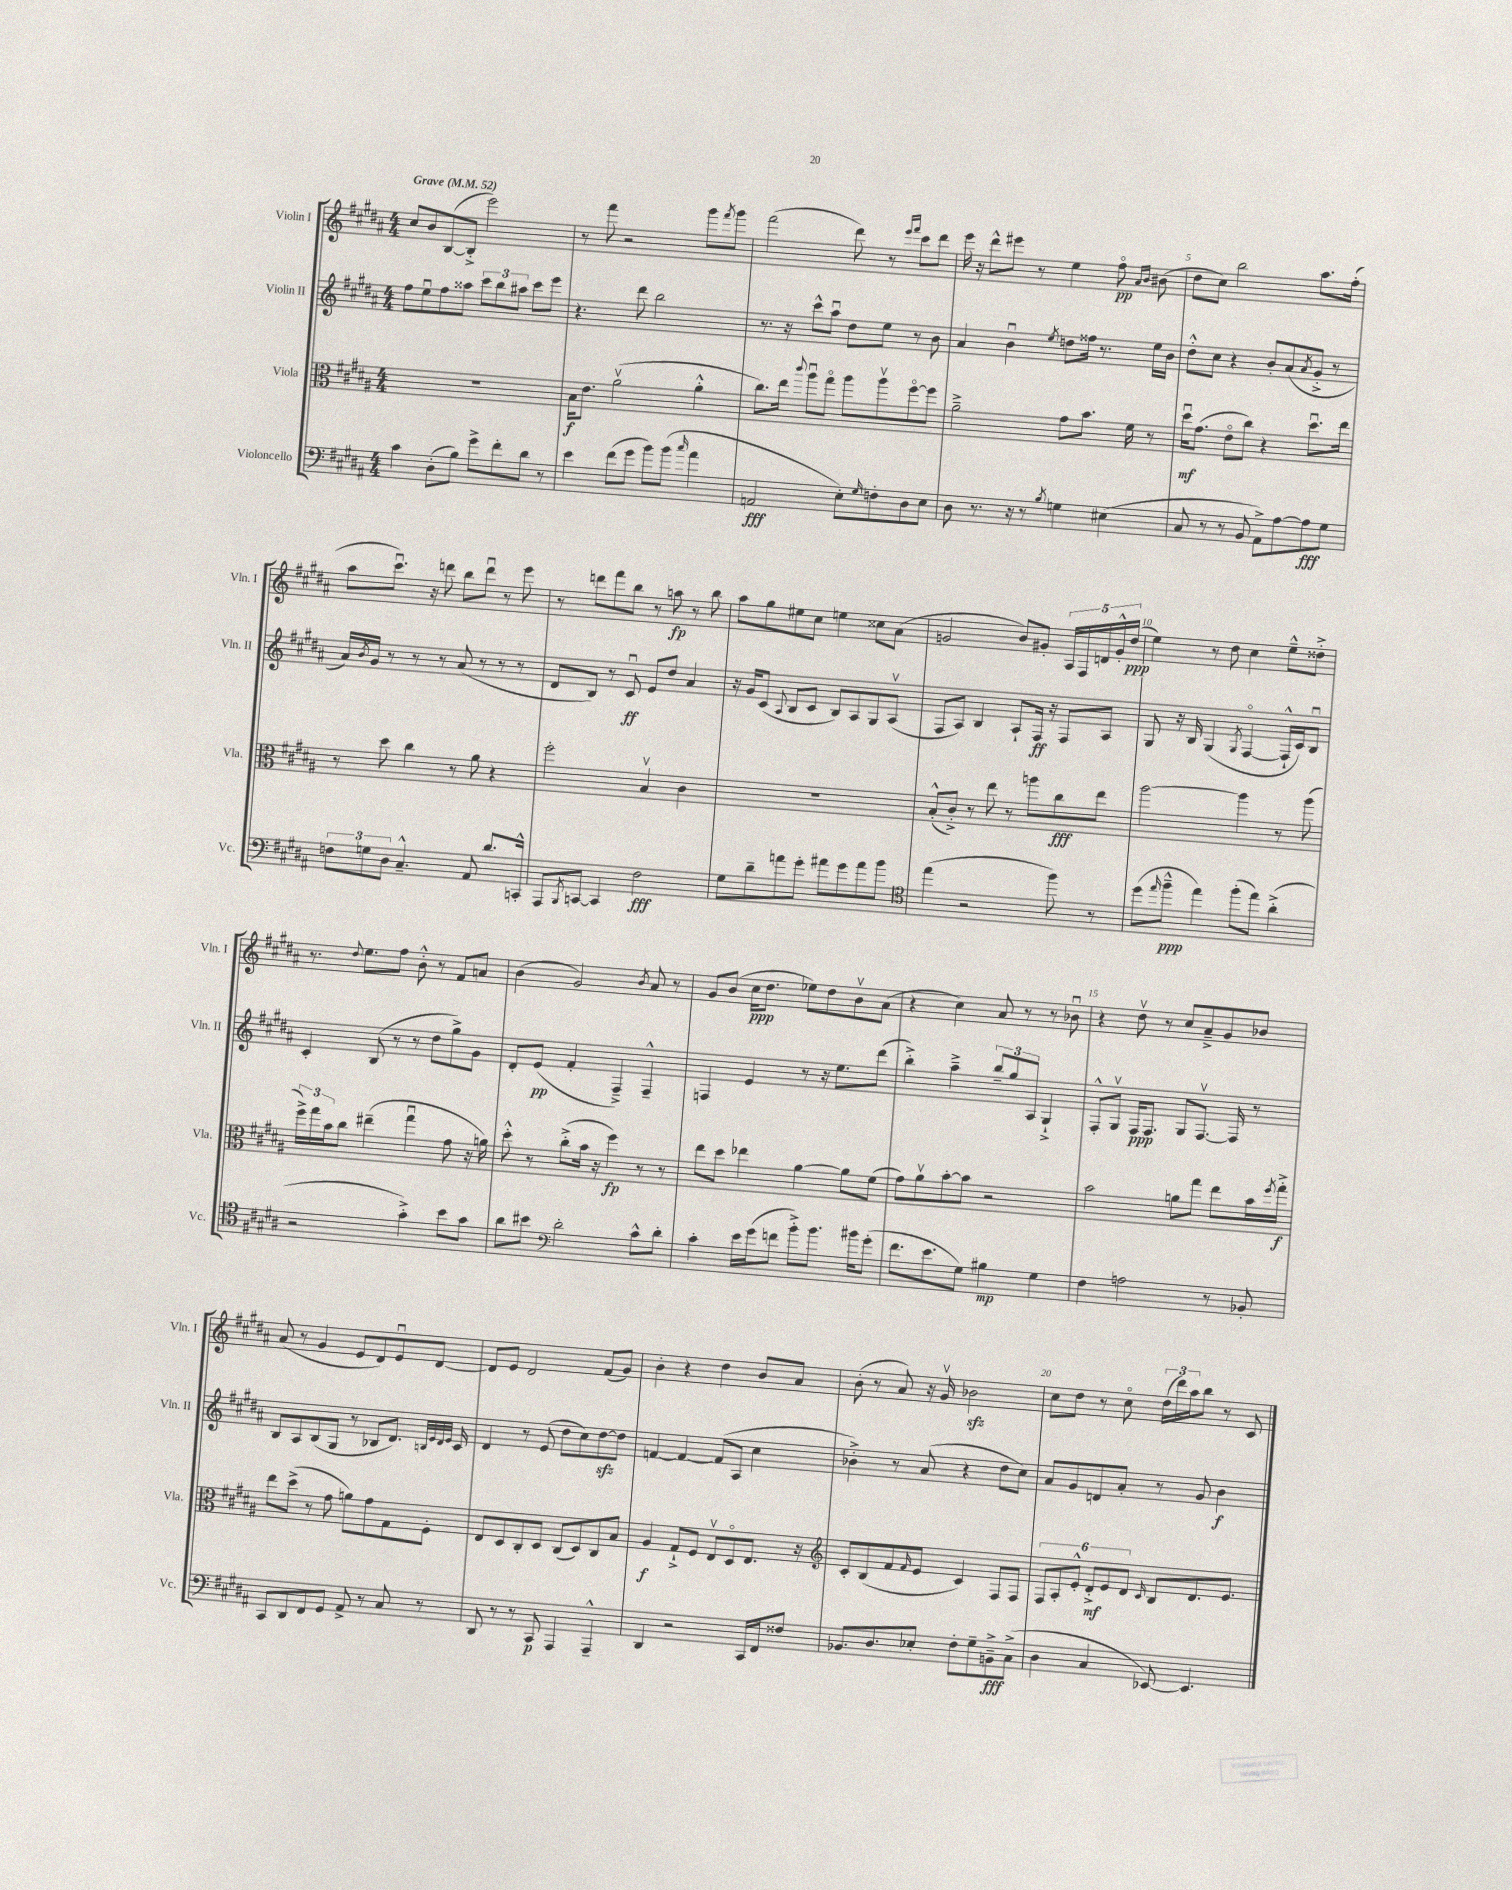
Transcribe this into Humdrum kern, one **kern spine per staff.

**kern	**dynam	**kern	**dynam	**kern	**dynam	**kern	**dynam
*part4	*part4	*part3	*part3	*part2	*part2	*part1	*part1
*staff4	*staff4	*staff3	*staff3	*staff2	*staff2	*staff1	*staff1
*I"Violoncello	*	*I"Viola	*	*I"Violin II	*	*I"Violin I	*
*I'Vc.	*	*I'Vla.	*	*I'Vln. II	*	*I'Vln. I	*
*clefF4	*	*clefC3	*	*clefG2	*	*clefG2	*
*k[f#c#g#d#a#]	*	*k[f#c#g#d#a#]	*	*k[f#c#g#d#a#]	*	*k[f#c#g#d#a#]	*
*M4/4	*	*M4/4	*	*M4/4	*	*M4/4	*
*MM52	*	*MM52	*	*MM52	*	*MM52	*
=1	=1	=1	=1	=1	=1	=1	=1
!	!	!	!	!	!	!LO:TX:a:B:t=Grave	!
4c#\	.	1r	.	8ff#\L	.	8cc#/L	.
.	.	.	.	8eeu\	.	8b/	.
(8D#'\L	.	.	.	8ff#\	.	([8B/	.
8B\J)	.	.	.	8aa##X\J	.	8B'^/J]	.
8g#^\L	.	.	.	12ccc#\L	.	2eee\)	.
.	.	.	.	12bb\	.	.	.
8f#'\	.	.	.	.	.	.	.
.	.	.	.	12aa#X\J	.	.	.
8d#\J	.	.	.	8ccc#\L	.	.	.
8r	.	.	.	8eee\J	.	.	.
=2	=2	=2	=2	=2	=2	=2	=2
4e\	.	16B\KL	f	4.r	.	8r	.
.	.	8.e\J	.	.	.	.	.
.	.	.	.	.	.	8fff#\	.
(8f#\L	.	(2a#v\	.	.	.	2r	.
8g#\J	.	.	.	8ddd#\	.	.	.
8b\L)	.	.	.	2bb\	.	.	.
(8b\J	.	.	.	.	.	.	.
16qqcc#/	.	.	.	.	.	.	.
4a#\	.	4a#'^^\	.	.	.	8ggg#\L	.
.	.	.	.	.	.	8qfff#/	.
.	.	.	.	.	.	8ggg#\J	.
=3	=3	=3	=3	=3	=3	=3	=3
2AAn/	fff	8.cc#\L)	.	8.r	.	(2fff#\	.
.	.	16ee\Jk	.	16r	.	.	.
.	.	8qqccc#/	.	.	.	.	.
.	.	8aa#u\L	.	8ccc#^^\L	.	.	.
.	.	8gg#\J	.	8aa#u\J	.	.	.
8E'\L)	.	8aa#\L	.	8dd#\L	.	8ddd#\)	.
16qqG#/	.	.	.	.	.	.	.
8Fn'\	.	8aa#v\	.	8ee\J	.	8r	.
.	.	.	.	.	.	16qqeee/LL	.
.	.	.	.	.	.	16qqfff#/JJ	.
8D#\	.	[8ff#\	.	8r	.	8ccc#\L	.
8E\J	.	8ff#\J]	.	8b\	.	8ddd#\J	.
=4	=4	=4	=4	=4	=4	=4	=4
8D#\	.	2a#~^\	.	4a#/	.	16eee\	.
.	.	.	.	.	.	16r	.
8.r	.	.	.	.	.	8ddd#^^\L	.
.	.	.	.	4bu\	.	8eee#X\J	.
16r	.	.	.	.	.	.	.
8r	.	.	.	.	.	8r	.
8qB/	.	.	.	8qee/	.	.	.
4Gn\	.	8g#\L	.	8ddn\L	.	4ee\	.
.	.	8.b\J	.	16ff##X\Jk	.	.	.
.	.	.	.	8.r	.	.	.
(4E#X\	.	.	.	.	.	8ff#\	pp
.	.	16f#\	.	.	.	.	.
.	.	.	.	.	.	16qqa#/LL	.
.	.	.	.	.	.	16qqb/JJ	.
.	.	8r	.	16ee\LL	.	(8b#X\	.
.	.	.	.	16b\JJ	.	.	.
=5	=5	=5	=5	=5	=5	=5	=5
8C#/	.	16dd#u\KL	mf	8dd#'^^\L	.	8dd#\L	.
.	.	(8.g#\J	.	.	.	.	.
8r	.	.	.	8cc#\J	.	8cc#\J)	.
8r	.	8e\L	.	4r	.	2bb\	.
8BB/	.	8cc#\J)	.	.	.	.	.
8AA#^\L)	.	4r	.	8b'/L	.	.	.
[8A#\	.	.	.	(8a#/	.	.	.
.	.	.	.	8qa#/	.	.	.
8A#\]	fff	8.dd#u\L	.	8g#'^/J	.	8.aa#\L	.
8G#\J	.	.	.	8r	.	.	.
.	.	16ee\Jk	.	.	.	(16ff#'\Jk	.
!!LO:LB:g=z
=6	=6	=6	=6	=6	=6	=6	=6
12Fn\L	.	8r	.	16a#/LL)	.	8aa#\L	.
.	.	.	.	8qb/	.	.	.
.	.	.	.	16g#/JJ	.	.	.
12Gn\	.	.	.	.	.	.	.
.	.	8dd#\	.	8r	.	8.ccc#u\J)	.
12D#\J	.	.	.	.	.	.	.
4.C#~^^/	.	4cc#\	.	8r	.	.	.
.	.	.	.	.	.	16r	.
.	.	.	.	8r	.	8dddn\	.
.	.	8r	.	(8a#/	.	8bb\L	.
8AA#/	.	8a#\	.	8r	.	8dddu\J	.
8.d#/L	.	4r	.	8r	.	8r	.
.	.	.	.	8r	.	8eee\	.
16CCn'^^/Jk	.	.	.	.	.	.	.
=7	=7	=7	=7	=7	=7	=7	=7
8AAA#/L	.	2ff#'\	.	8d#/L	.	8r	.
8qBBB/	.	.	.	.	.	.	.
[8CCn/J	.	.	.	8B/J)	.	8dddn\L	.
4CC/]	.	.	.	8r	.	8fff#\	.
.	.	.	.	8c#u/	ff	8bb\J	.
2F#\	fff	4Bv/	.	8e/L	.	8r	.
.	.	.	.	8dd#/J	.	8aan\	fp
.	.	4c#\	.	4a#/	.	8r	.
.	.	.	.	.	.	8bb\	.
=8	=8	=8	=8	=8	=8	=8	=8
8G#\L	.	1r	.	16r	.	8aa#\L	.
.	.	.	.	16g#/KL	.	.	.
8d#~\	.	.	.	(8c#/J	.	8gg#\	.
.	.	.	.	8qqA#/	.	.	.
8an\	.	.	.	8B/L	.	8ee#X\	.
8g#'\J	.	.	.	8c#/J	.	8cc#\J	.
8a#X\L	.	.	.	8B/L)	.	4een\	.
8g#\	.	.	.	8A#/	.	.	.
8a#\	.	.	.	8G#/	.	8cc##X\L	.
8b\J	.	.	.	(8A#v/J	.	(8a#\J	.
=9	=9	=9	=9	=9	=9	=9	=9
*clefC4	*	*	*	*	*	*	*
(4ee\	.	(8B'^^/L	.	8F#/L	.	2gn/	.
.	.	8c#'^/J)	.	8A#/J)	.	.	.
2r	.	8r	.	4B/	.	.	.
.	.	8ee\	.	.	.	.	.
.	.	8r	.	8A#`/L	.	8b/L)	.
.	.	8aan\L	.	16F#/Jk	ff	8g#X'/J	.
.	.	.	.	16r	.	.	.
8ff#\)	.	8cc#\	fff	8F#/L	.	20A#/LL	.
.	.	.	.	.	.	20F#/	.
.	.	.	.	.	.	20dn/	.
8r	.	8ee\J	.	8A#/J	.	.	.
.	.	.	.	.	.	20g#'^^/	.
.	.	.	.	.	.	(20dd#/JJ	ppp
=10	=10	=10	=10	=10	=10	=10	=10
(8dd#\L	.	[2aa#\	.	8G#/	.	4ee\)	.
16qqee/	.	.	.	.	.	.	.
8ff#~^^\J	ppp	.	.	16r	.	.	.
.	.	.	.	16B/	.	.	.
4ee\)	.	.	.	(4G#/	.	8r	.
.	.	.	.	.	.	8dd#\	.
.	.	.	.	8qG#/	.	.	.
(8ff#'\L	.	4aa#\]	.	[4F#/	.	4cc#\	.
8ee\J)	.	.	.	.	.	.	.
(4a#'^\	.	8r	.	16F#`^^/LL]	.	8ee~^^\L	.
.	.	.	.	16c#/J)	.	.	.
.	.	(8aa#\	.	8Bu/J	.	8dd##X'^\J	.
!!LO:LB:g=z
=11	=11	=11	=11	=11	=11	=11	=11
2r	.	24ff#^\LL)	.	4c#'/	.	8.r	.
.	.	24gg#\	.	.	.	.	.
.	.	24b\J	.	.	.	.	.
.	.	8cc#\J	.	.	.	.	.
.	.	.	.	.	.	8qqdd#/	.
.	.	.	.	.	.	8.ee\L	.
.	.	(4ee#X~\	.	(8B/	.	.	.
.	.	.	.	8r	.	8ff#\J	.
4g#'^\)	.	4gg#u\	.	8r	.	8b'^^\	.
.	.	.	.	8dd#\L	.	8r	.
8b\L	.	8g#\	.	8gg#^\)	.	8f#/L	.
8g#\J	.	16r	.	8g#\J	.	8an/J	.
.	.	16an\)	.	.	.	.	.
=12	=12	=12	=12	=12	=12	=12	=12
8a#\L	.	8dd#'^^\	.	8d#'/L	.	(4b\	.
8b#X\J	.	8r	.	(8e/J	pp	.	.
*clefF4	*	*	*	*	*	*	*
2d#'\	.	(8cc#'^\L	.	4f#'/	.	2g#/)	.
.	.	16b\Jk	.	.	.	.	.
.	.	16r	.	.	.	.	.
.	.	4ff#\)	fp	4F#~^/)	.	.	.
.	.	.	.	.	.	8qb/	.
8c#^^\L	.	8r	.	4F#~^^/	.	8a#/	.
8d#'\J	.	8r	.	.	.	8r	.
=13	=13	=13	=13	=13	=13	=13	=13
4c#'\	.	8ee\L	.	4Fn/	.	8g#/L	.
.	.	8dd#\J	.	.	.	(8b/J	.
16e\LL	.	4ee-X\	.	4e/	.	16cc#\KL	ppp
(16g#\J	.	.	.	.	.	8.dd#\J	.
8fn\J	.	.	.	.	.	.	.
8b'^\L)	.	[4a#\	.	8r	.	8ee-X\L)	.
8.b\J	.	.	.	16r	.	8dd#\	.
.	.	.	.	8.ee\L	.	.	.
.	.	8a#\L]	.	.	.	8bv\	.
16b#X\KL	.	.	.	.	.	.	.
(8g#'\J	.	(8f#\J	.	(8ddd#\J	.	(8a#\J	.
=14	=14	=14	=14	=14	=14	=14	=14
8.f#\L	.	8g#\L)	.	4bb'^\)	.	4r	.
.	.	8a#v\	.	.	.	.	.
8.e\	.	.	.	.	.	.	.
.	.	[8b'\	.	4aa#~^\	.	4cc#\)	.
8G#\J)	.	8b\J]	.	.	.	.	.
4B#X\	mp	2r	.	12bb~/L	.	8a#/	.
.	.	.	.	12gg#/	.	.	.
.	.	.	.	.	.	8r	.
.	.	.	.	12A#/J	.	.	.
4G#\	.	.	.	4G#`^/	.	8r	.
.	.	.	.	.	.	8b-Xu\	.
=15	=15	=15	=15	=15	=15	=15	=15
4F#\	.	2b\	.	8F#'^^/L	.	4r	.
.	.	.	.	8G#v/J	.	.	.
2An\	.	.	.	16F#/KL	ppp	8dd#v\	.
.	.	.	.	8.F#/J	.	.	.
.	.	.	.	.	.	8r	.
.	.	8an\L	.	8G#/L	.	8cc#/L	.
.	.	8gg#\J	.	[8.F#v/J	.	8a#~^/	.
8r	.	8ee\L	.	.	.	8g#/	.
.	.	.	.	16F#/]	.	.	.
8BB-X'/	.	16b\L	.	8r	.	8b-X/J	.
.	.	8qff#/	.	.	.	.	.
.	.	16gg#'^\JJ	f	.	.	.	.
!!LO:LB:g=z
=16	=16	=16	=16	=16	=16	=16	=16
8CC#/L	.	8ee\L	.	8B/L	.	(8a#/	.
8DD#/	.	(8dd#^\J	.	8A#/	.	8r	.
8FF#/	.	8r	.	(8B/	.	4g#/	.
8GG#/J	.	8g#\	.	8G#/J	.	.	.
8AA#^/	.	8an\L)	.	8r	.	8e/L	.
8r	.	8g#\	.	8B-X/L	.	8d#/)	.
8C#/	.	8G#\	.	8.d#/J)	.	8eu/	.
8r	.	8F#'\J	.	.	.	[8d#/J	.
.	.	.	.	32qqBn/LLL	.	.	.
.	.	.	.	32qqe/	.	.	.
.	.	.	.	32qqd#/	.	.	.
.	.	.	.	32qqe/JJJ	.	.	.
.	.	.	.	16c#/	.	.	.
=17	=17	=17	=17	=17	=17	=17	=17
8DD#/	.	8E/L	.	4d#/	.	8d#/L]	.
8r	.	8D#/	.	.	.	8e/J	.
8r	.	8C#'/	.	8r	.	2d#/	.
8CC#/	p	8D#/J	.	(8e/	.	.	.
4AAA#/	.	(8C#/L	.	8dd#\L	.	.	.
.	.	8D#/)	.	8cc#\)	.	.	.
4AAA#~^^/	.	8C#/	.	[8dd#zz\	.	(8f#/L	.
.	.	8B/J	.	8dd#\J]	.	8g#/J)	.
=18	=18	=18	=18	=18	=18	=18	=18
4DD#/	.	4A#/	f	[4fn/	.	4b'\	.
2r	.	8G#`^/L	.	4f/_	.	4r	.
.	.	8F#/J	.	.	.	.	.
.	.	8Ev/L	.	(8f/L]	.	4dd#\	.
.	.	8D#/	.	8A#/J	.	.	.
16CC#/LL	.	8.E/J	.	4cc#\	.	8b/L	.
16FF#/J	.	.	.	.	.	.	.
8F##X/J	.	.	.	.	.	8a#/J	.
.	.	16r	.	.	.	.	.
=19	=19	=19	=19	=19	=19	=19	=19
*	*	*clefG2	*	*	*	*	*
8.BB-X/L	.	8c#'/L	.	4b-X'^\)	.	(8b'\	.
.	.	(8B/	.	.	.	8r	.
8.D#/	.	.	.	.	.	.	.
.	.	8f#/	.	8r	.	8a#/)	.
.	.	16qqf#/	.	.	.	.	.
8E-X'/J	.	8e/J	.	(8a#/	.	16r	.
.	.	.	.	.	.	16g#v/	.
8F#'\L	.	4c#/)	.	4r	.	2b-Xzz\	.
8G#~\	.	.	.	.	.	.	.
8BBn~^\	fff	8F#/L	.	8dd#\L	.	.	.
(8C#^\J	.	8F#/J	.	8cc#\J)	.	.	.
=20	=20	=20	=20	=20	=20	=20	=20
4D#\	.	12F#/L	.	8a#/L	.	8cc#\L	.
.	.	12A#'/	.	.	.	.	.
.	.	.	.	8g#/	.	8dd#\J	.
.	.	12e'^^/J	.	.	.	.	.
4C#/	.	12d#'^/L	mf	8dn/	.	8r	.
.	.	12e/	.	.	.	.	.
.	.	.	.	8a#'/J	.	8cc#\	.
.	.	12d#/J	.	.	.	.	.
.	.	16qqc#/	.	.	.	.	.
[8EE-X/)	.	8B/L	.	8r	.	(24dd#\LL	.
.	.	.	.	.	.	24ddd#\)	.
.	.	.	.	.	.	24aa#\J	.
4.EE-/]	.	8.d#/	.	8g#/	.	8bb\J	.
.	.	.	.	4b\	f	8r	.
.	.	8.e/J	.	.	.	.	.
.	.	.	.	.	.	8c#/	.
==	==	==	==	==	==	==	==
*-	*-	*-	*-	*-	*-	*-	*-
